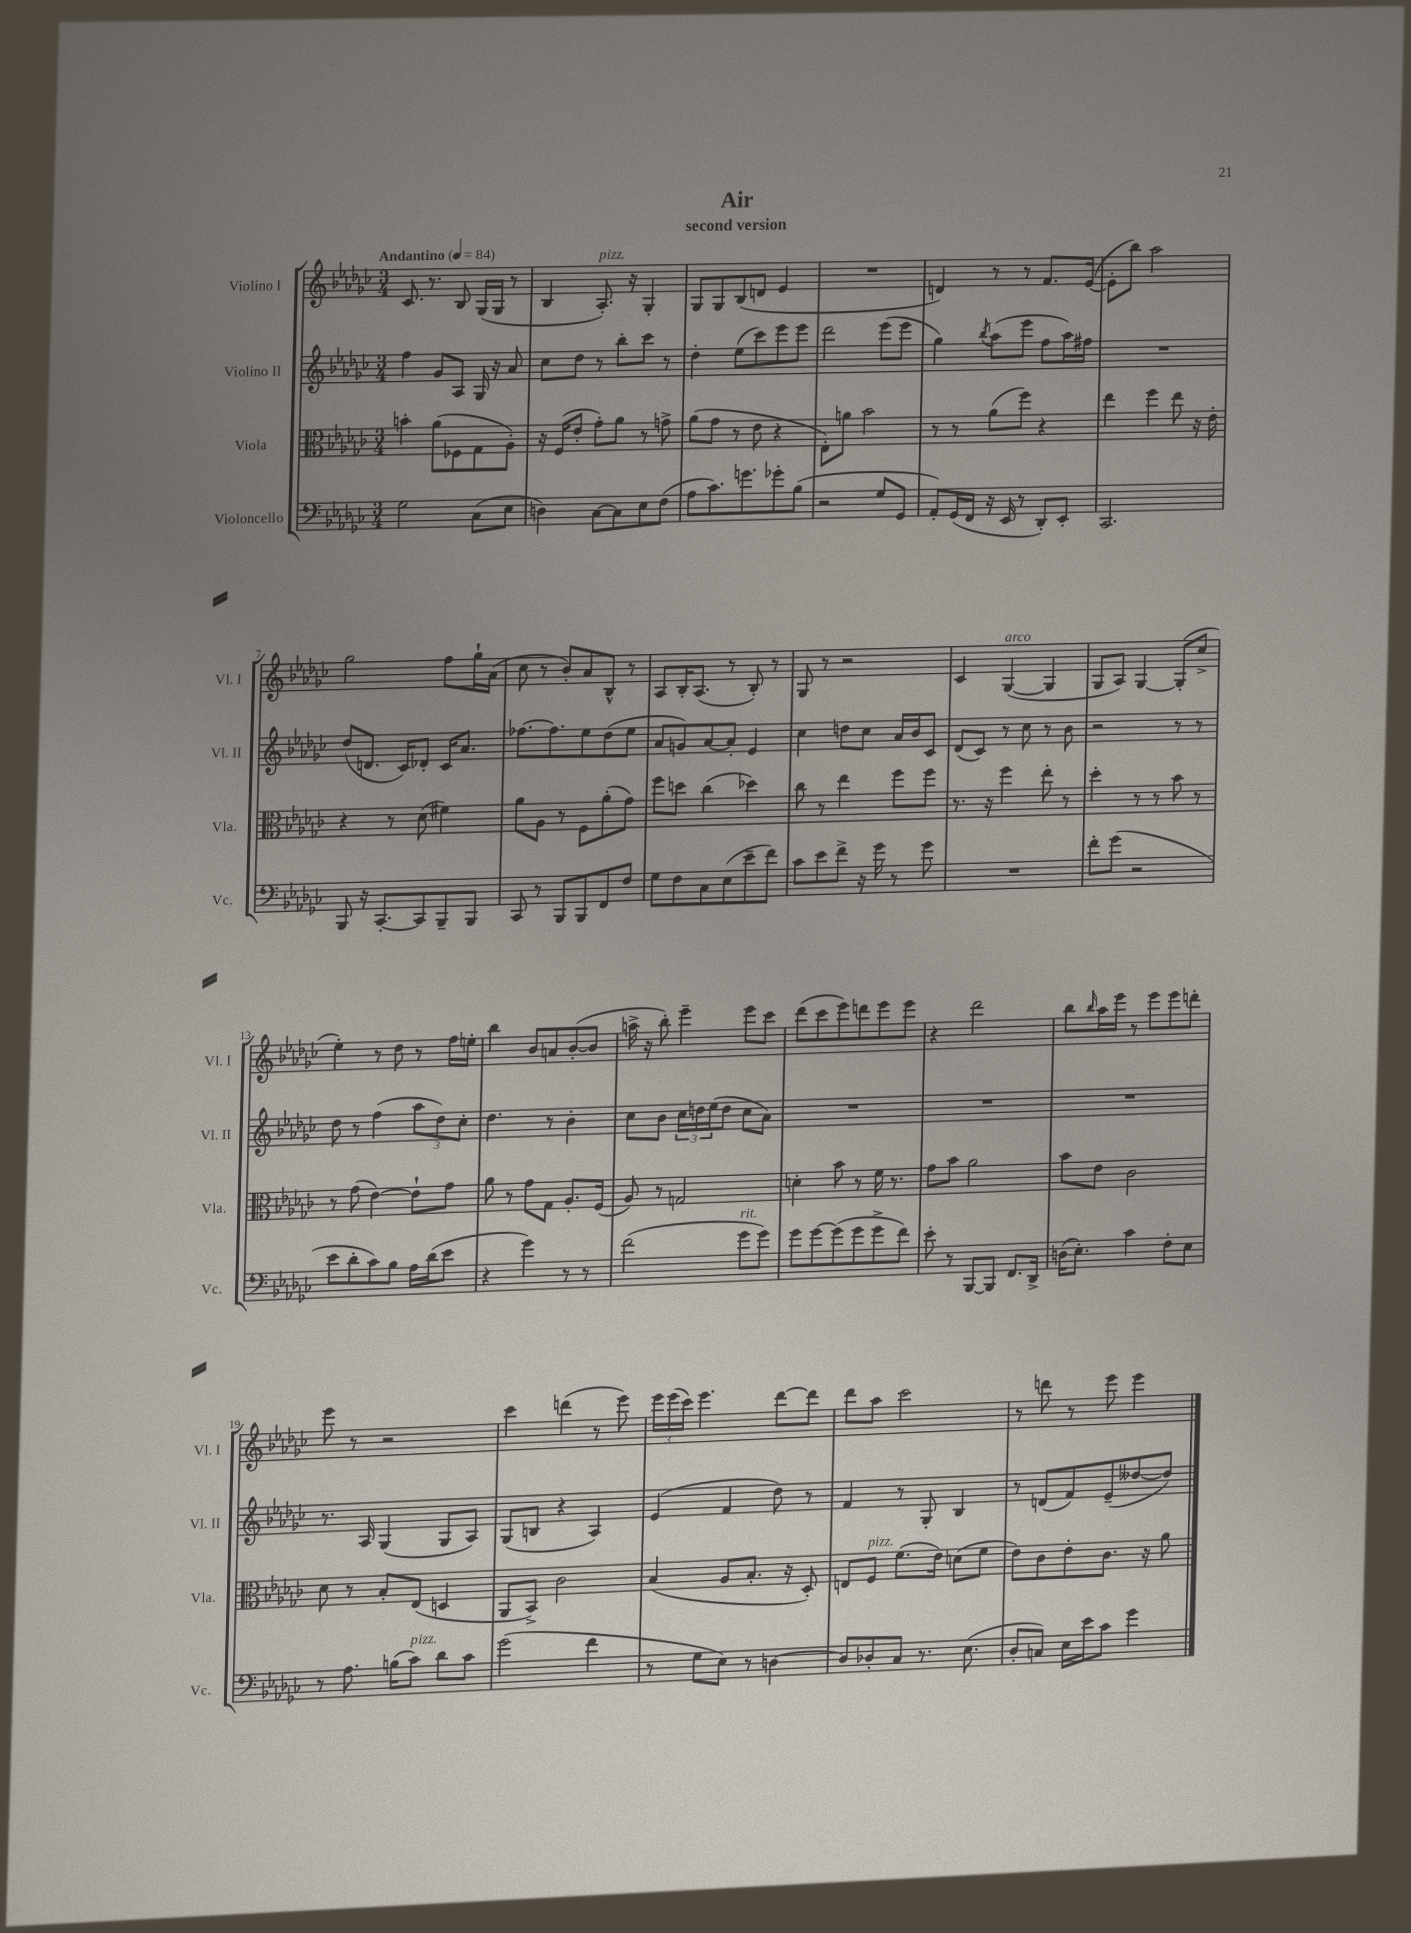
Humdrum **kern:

**kern	**kern	**kern	**kern
*staff4	*staff3	*staff2	*staff1
*clefF4	*clefC3	*clefG2	*clefG2
*k[b-e-a-d-g-c-]	*k[b-e-a-d-g-c-]	*k[b-e-a-d-g-c-]	*k[b-e-a-d-g-c-]
*M3/4	*M3/4	*M3/4	*M3/4
*MM84	*MM84	*MM84	*MM84
2G-	4b'	4ff	8.c-
.	.	.	8.r
.	(8a-	8g-	.
.	8F-	8A-	8B-
(8C-	8G-	16G-	(16G-
.	.	16r	16G-
8E-	8A-')	8a-	8r
=	=	=	=
4D)	16r	8cc-	4B-
.	(16F	.	.
.	8e-'	8dd-	.
[8C-	8g-')	8r	8.A-')
8C-]	8a-	8bb-'	.
.	.	.	16r
8E-	8r	8ccc-	4G-'
(8F	8g^	8r	.
=	=	=	=
8A-	(8a-	4dd-'	8G-
8.c-)	8g-	.	8G-
.	8r	(8ee-	(8B-
8.g	.	.	.
.	8e-	8ccc-)	8d
8g-'	4r	8eee-	4e-
(8B-	.	8eee-	.
=	=	=	=
2r	8E-')	2ddd-	2.r
.	8a	.	.
.	2b-	.	.
8G-	.	(8eee-	.
8GG-	.	8eee-	.
=	=	=	=
8AA-')	8r	4gg-)	4d)
(16GG-	8r	.	.
16FF	.	.	.
.	.	8qbb-	.
16r	(8a-	(8aa-	8r
16EE-	.	.	.
8r	8ff)	8eee-	8r
8DD-')	4r	8ff	8.f
8EE-'	.	16aa-)	.
.	.	16ff#	([16e-
=	=	=	=
2.CC-	4ee-	2.r	8e-']
.	.	.	8bb-)
.	4ff	.	2aa-
.	8ee-	.	.
.	16r	.	.
.	16e-'	.	.
=	=	=	=
8BBB-	4r	(8dd-	2gg-
16r	.	8.d	.
[8.CC-'	.	.	.
.	8r	.	.
.	.	16c-)	.
8CC-]	(8d-	8d-'	.
8BBB-~	4f#)	16c-	8ff
.	.	8.a-	.
8BBB-	.	.	16gg-`
.	.	.	(16a-
=	=	=	=
8CC-	8a-	[8.ff-	8cc-
8r	8A-	.	8r
.	.	8.ff-]	.
8BBB-	8r	.	8b-')
8BBB-	8F	8ee-	8a-
8FF	(8a-'	(8dd-	8B-^^
8F	8g-)	8ee-	8r
=	=	=	=
8G-	8ff	8a-	8A-
8F	8dd	8g)	16B-'
.	.	.	(8.A-
8C-	(4cc-	[8a-	.
(8E-	.	8a-']	8r
8e-~	4dd-)	4e-	8B-')
8f)	.	.	8r
=	=	=	=
8c-	8cc-	4cc-	8G-
8e-	8r	.	8r
8f^	4ee-	8dd	2r
16r	.	8cc-	.
16g-	.	.	.
8r	8ff	16a-	.
.	.	16b-	.
8g-	8ff	8c-	.
=	=	=	=
2.r	8.r	(8d-	4c-
.	.	8c-)	.
.	16r	.	.
.	4ff	8r	([4G-
.	.	8cc-	.
.	8ee-'	8r	4G-]
.	8r	8b-	.
=	=	=	=
8f'	4dd-'	2r	8G-
(8g-	.	.	8A-)
2r	8r	.	[4G-
.	8r	.	.
.	8b-	8r	(8G-']
.	8r	8r	8cc-^
=	=	=	=
8e-	8r	8dd-	4ee-')
8d-'	(8g-	8r	.
8c-)	[4e-)	(4ff	8r
8B-	.	.	8dd-
16A-	8e-`]	12aa-	8r
(16d-	.	.	.
.	.	12dd-)	.
8e-	8g-	.	16ff
.	.	12cc-'	.
.	.	.	16ee'
=	=	=	=
4r	8a-	4.dd-	4bb-
.	8r	.	.
4g-)	8g-	.	8b-
.	8G-	8r	8a
8r	8.A-'	4b-'	([8b-'
8r	.	.	8b-]
.	(16F	.	.
=	=	=	=
(2f	8A-)	8cc-	16aa^
.	.	.	16r
.	8r	8b-	8bb-')
.	2G	24cc-	4eee-~
.	.	24dd	.
.	.	(24ee-	.
.	.	8dd	.
8g-	.	8cc-	8eee-
8g-)	.	8a-)	8ccc-
=	=	=	=
8g-	4d'	2.r	(8ddd-
[8g-	.	.	8ccc-
(8g-]	8b-	.	8eee-)
8g-	8r	.	8ddd
8g-^	16f	.	8eee-
.	8.r	.	.
8f)	.	.	8eee-
=	=	=	=
8e-'	8g-	2.r	4r
8r	8b-	.	.
[8BBB-	2a-	.	2ddd-
8BBB-]	.	.	.
8.FF	.	.	.
16DD-^	.	.	.
=	=	=	=
(16D	8b-	2.r	8bb-
8.E-')	.	.	.
.	.	.	16qqbb-
.	8e-	.	16aa-
.	.	.	16eee-
4c-	2c-	.	8r
.	.	.	8eee-
8F'	.	.	8eee-
8E-	.	.	8ddd'
=	=	=	=
8r	8d-	8.r	8eee-
8.A-	8r	.	8r
.	.	16A-	.
.	8B-'	(4G-	2r
(16B	.	.	.
8c-)	(8E-	.	.
8d-	4D	8G-	.
8c-	.	8A-)	.
=	=	=	=
(2g-	8AA-	(8G-	4ccc-
.	8BB-^)	8B	.
.	2c-	4r	(4ddd
4f	.	4A-)	8r
.	.	.	8eee-)
=	=	=	=
8r	(4B-	(4e-	24eee-
.	.	.	(24eee-
.	.	.	24ccc-)
8G-	.	.	4.eee-
8E-)	8A-	4f	.
8r	8.B-'	.	.
[4D	.	8dd-)	[8ddd-
.	16r	.	.
.	8D-')	8r	8ddd-]
=	=	=	=
8D]	8E	4f	8ddd-
8D-'	8F	.	8aa-
8C-	(8.f	8r	2ccc-
8.r	.	8G-'	.
.	16e-)	.	.
.	(8d	4B-	.
(8.E-	.	.	.
.	8f	.	.
=	=	=	=
8D-'	8e-)	8r	8r
8C)	8c-	(8d	8ddd
16E-	8e-'	8f)	8r
16e-	.	.	.
8c-	8.c-	(8e-~	8eee-
4g-	.	[8dd--	4eee-
.	16r	.	.
.	8a-	8dd--])	.
==	==	==	==
*-	*-	*-	*-
